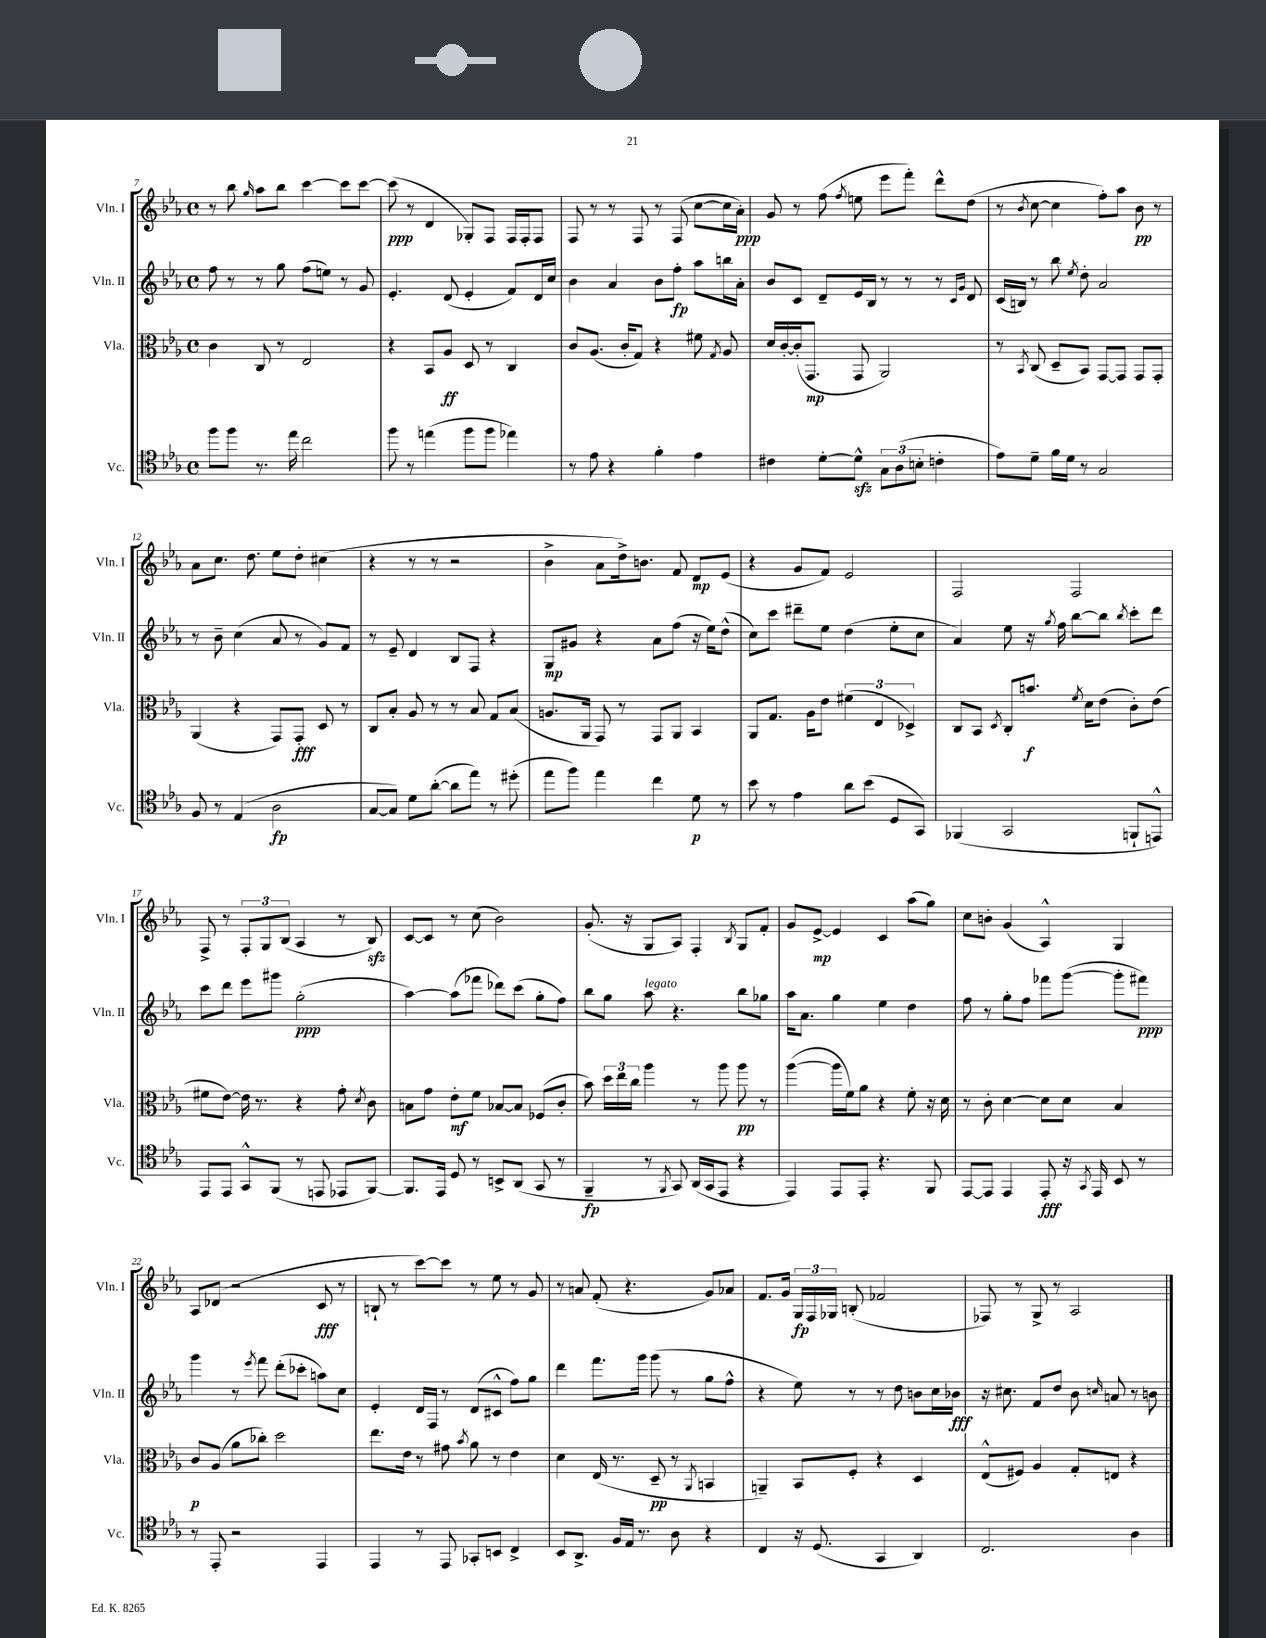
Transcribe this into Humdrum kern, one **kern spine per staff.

**kern	**kern	**kern	**kern
*staff4	*staff3	*staff2	*staff1
*clefC4	*clefC3	*clefG2	*clefG2
*k[b-e-a-]	*k[b-e-a-]	*k[b-e-a-]	*k[b-e-a-]
*M4/4	*M4/4	*M4/4	*M4/4
*met(c)	*met(c)	*met(c)	*met(c)
8ff	4c	8ff	8r
8ff	.	8r	8bb-
.	.	.	16qqgg
8.r	8C	8r	8aa-
.	8r	8gg	8bb-
16ee-	.	.	.
2cc	2E-	(8ff	[4ccc
.	.	8ee)	.
.	.	8r	8ccc]
.	.	8g	[8ccc
=	=	=	=
8ff	4r	4.e-'	(8ccc]
8r	.	.	8r
(4ee	8BB-	.	4d
.	8A-	(8d	.
8ff	8D	4e-'	8G-')
8ff	8r	.	8F
4ee-)	4C	8f)	16F
.	.	.	16F'
.	.	16d	8F
.	.	16cc	.
=	=	=	=
8r	8c	4b-	8F
8e-	(8.A-	.	8r
4r	.	4a-	8r
.	16c'	.	.
.	8G)	.	8F
4f'	4r	8b-	8r
.	.	8ff'	(8F
4e-	8f#	8aa-	[8cc
.	8qG	.	.
.	8A-	16bb	16cc]
.	.	16a-'	16a-')
=	=	=	=
4c#	16d	8b-	8g
.	[16c'	.	.
.	(16c']	8c	8r
.	8.GG	.	.
[8d'	.	8d~	(8ff
.	.	.	8qff
8d^^]	8GG	16e-	8ee
.	.	16B-	.
12G	2AA-)	8r	8eee-
(12A-	.	.	.
.	.	8r	8fff')
12B'	.	.	.
4c'	.	8r	8ddd^^
.	.	16qqc	.
.	.	16qqg	.
.	.	8d	(8dd
=	=	=	=
8e-)	8r	(16c	8r
.	.	16B)	.
.	8qBB-	.	8qb-
8d~	(8C	8r	[8cc
16f	8D~	8bb-	4cc]
16d	.	.	.
.	.	8qee-	.
8r	8BB-)	8dd'	.
2G	[8GG	2a-	8ff')
.	8GG]	.	8aa-
.	8GG	.	8b-
.	8GG'	.	8r
=	=	=	=
8F	(4AA-	8r	8a-
8r	.	8b-~	8.cc
(4E-	4r	(4cc	.
.	.	.	8.dd
2A-	8GG)	8a-	8ee-
.	8GG'	8r	8dd'
.	8D	8g)	(4cc#
.	8r	8f	.
=	=	=	=
[8G	8C	8r	4r
8G])	8B-'	8e-~	.
8d	8A-	4d	8r
([8a-'	8r	.	8r
8a-]	8r	8B-	2r
8ee-)	8B-	8F	.
8r	8G	4r	.
(8dd#'	(8B-	.	.
=	=	=	=
8ee-	8.A	8G	4b-^
8ff)	.	8g#	.
.	16AA-	.	.
4ee-	8GG)	4r	8a-
.	8r	.	16dd^)
.	.	.	8.b
4cc	8GG	8a-	.
.	8AA-	(8ff	8f
8d	4BB-	16r	8d
.	.	16ee-)	.
8r	.	(8dd^^	(8e-
=	=	=	=
8b-	8AA-	8cc)	4r
8r	8.G	8ccc	.
4e-	.	8ddd#~	8g
.	16A-	.	.
.	8e-	8ee-	8f)
8a-	(6f#	(4dd	2e-
(8b-	.	.	.
.	6E-	.	.
8D	.	8ee-'	.
.	6D-^)	.	.
8GG)	.	8cc	.
=	=	=	=
(4FF-	8C	4a-)	2F
.	8BB-	.	.
.	8qD	.	.
2GG	8C'	8ee-	.
.	8.b	16r	.
.	.	8qgg	.
.	.	16ff	.
.	.	[8bb-	2F
.	8qf	.	.
.	16d	.	.
.	(8e-	8bb-]	.
.	.	8qbb-	.
8FF`	8c')	8ccc'	.
8EE^^)	(8e-	8ddd	.
=	=	=	=
8EE-	8f#	8ccc	8F^
8EE-	[8e-)	8ddd	8r
8GG^^	16e-]	8eee-	12F'
.	8.r	.	.
.	.	.	12G
(8FF	.	8ggg#	.
.	.	.	(12B-
8r	4r	(2gg'	4A-
8EE	.	.	.
8EE-	8g'	.	8r
.	8qd	.	.
[8FF)	8c	.	8B-)
=	=	=	=
8.FF]	8B	[4aa-)	[8c
.	8g	.	8c]
16EE-	.	.	.
8D	8e-'	(8aa-]	8r
8r	8f	8fff-	(8cc
8BB^	[8B-	8ddd-)	2b-)
(8AA-	8B-]	(8ccc	.
8GG	(8F-	8gg'	.
8r	8c'	8ff)	.
=	=	=	=
4FF~	8b-)	8bb-	(8.g'
.	24dd	8gg	.
.	24ee-	.	.
.	.	.	16r
.	24cc	.	.
8r	4aa-	8aa-	8G
8qFF	.	.	.
8GG)	.	4.r	8A-)
(16AA-	8r	.	4F'
16GG	.	.	.
8EE-	8aa-	.	.
.	.	.	8qB-
4r	8aa-	8bb-	8G
.	8r	8gg-	8f'
=	=	=	=
4EE-)	([4aa-	16aa-	8g
.	.	8.a-	.
.	.	.	[8e-^
8EE-	16aa-]	4gg	4e-]
.	16f)	.	.
8EE-'	8a-	.	.
4.r	4r	4ee-	4c
.	8f'	4dd	(8aa-
8FF	16r	.	8gg)
.	16d	.	.
=	=	=	=
[8EE-	8r	8ff	8cc
8EE-]	8c'	8r	8b'
4EE-	[4d	8gg'	(4g
.	.	8ff	.
8EE-'	8d]	8fff-	4A-^^)
16r	8d	([8ggg	.
8qGG	.	.	.
16EE-	.	.	.
8BB-	4B-	8ggg']	4G
8r	.	8fff#)	.
=	=	=	=
8r	8c	4ggg	8A-
8EE-'	(8A-	.	(8d-
2r	8a-	8r	2r
.	.	8qeee-	.
.	8cc-')	8fff	.
.	2dd	(8ddd'	.
.	.	8ccc-'	.
4EE-	.	8aa)	8c
.	.	8cc	8r
=	=	=	=
4EE-	8.ee-	4e-'	8B`
.	.	.	8r
.	16e-	.	.
8r	8r	16d	[8ccc)
.	.	16F	.
8EE-	8g#	8r	8ccc]
.	8qb-	.	.
8GG-'	8a-	(8d	8r
8BB	8r	8c#^^	8ee-
4C^	4e-	8ff)	8r
.	.	8gg	8g
=	=	=	=
8BB-	4d	4ddd	8r
8.AA-^	.	.	8a
.	(16E-	8.fff	(8f'
16F	8.r	.	.
16E-	.	.	4.r
8.r	.	16ggg	.
.	8D~	(8ggg	.
8A-	8r	8r	.
.	8qAA-	.	.
4r	4BB	8gg	8g)
.	.	8ff^^	8a-
=	=	=	=
4C	4AA~)	4r	8.f
.	.	.	16g
16r	8BB-	8ee-)	24G
.	.	.	24F
(8.D	.	.	.
.	.	.	24G-
.	8F'	8r	(8B'
4GG	4r	8r	2f-
.	.	8dd	.
4AA-)	4D	8b	.
.	.	16cc	.
.	.	16b-	.
=	=	=	=
2.C	(8E-^^	16r	8F-)
.	.	8.cc#	.
.	8F#)	.	8r
.	4A-	8f	8G^
.	.	8dd	8r
.	8G'	8b-	2A-
.	.	16qqcc	.
.	8E	8a	.
4A-	4r	8r	.
.	.	8b	.
==	==	==	==
*-	*-	*-	*-
